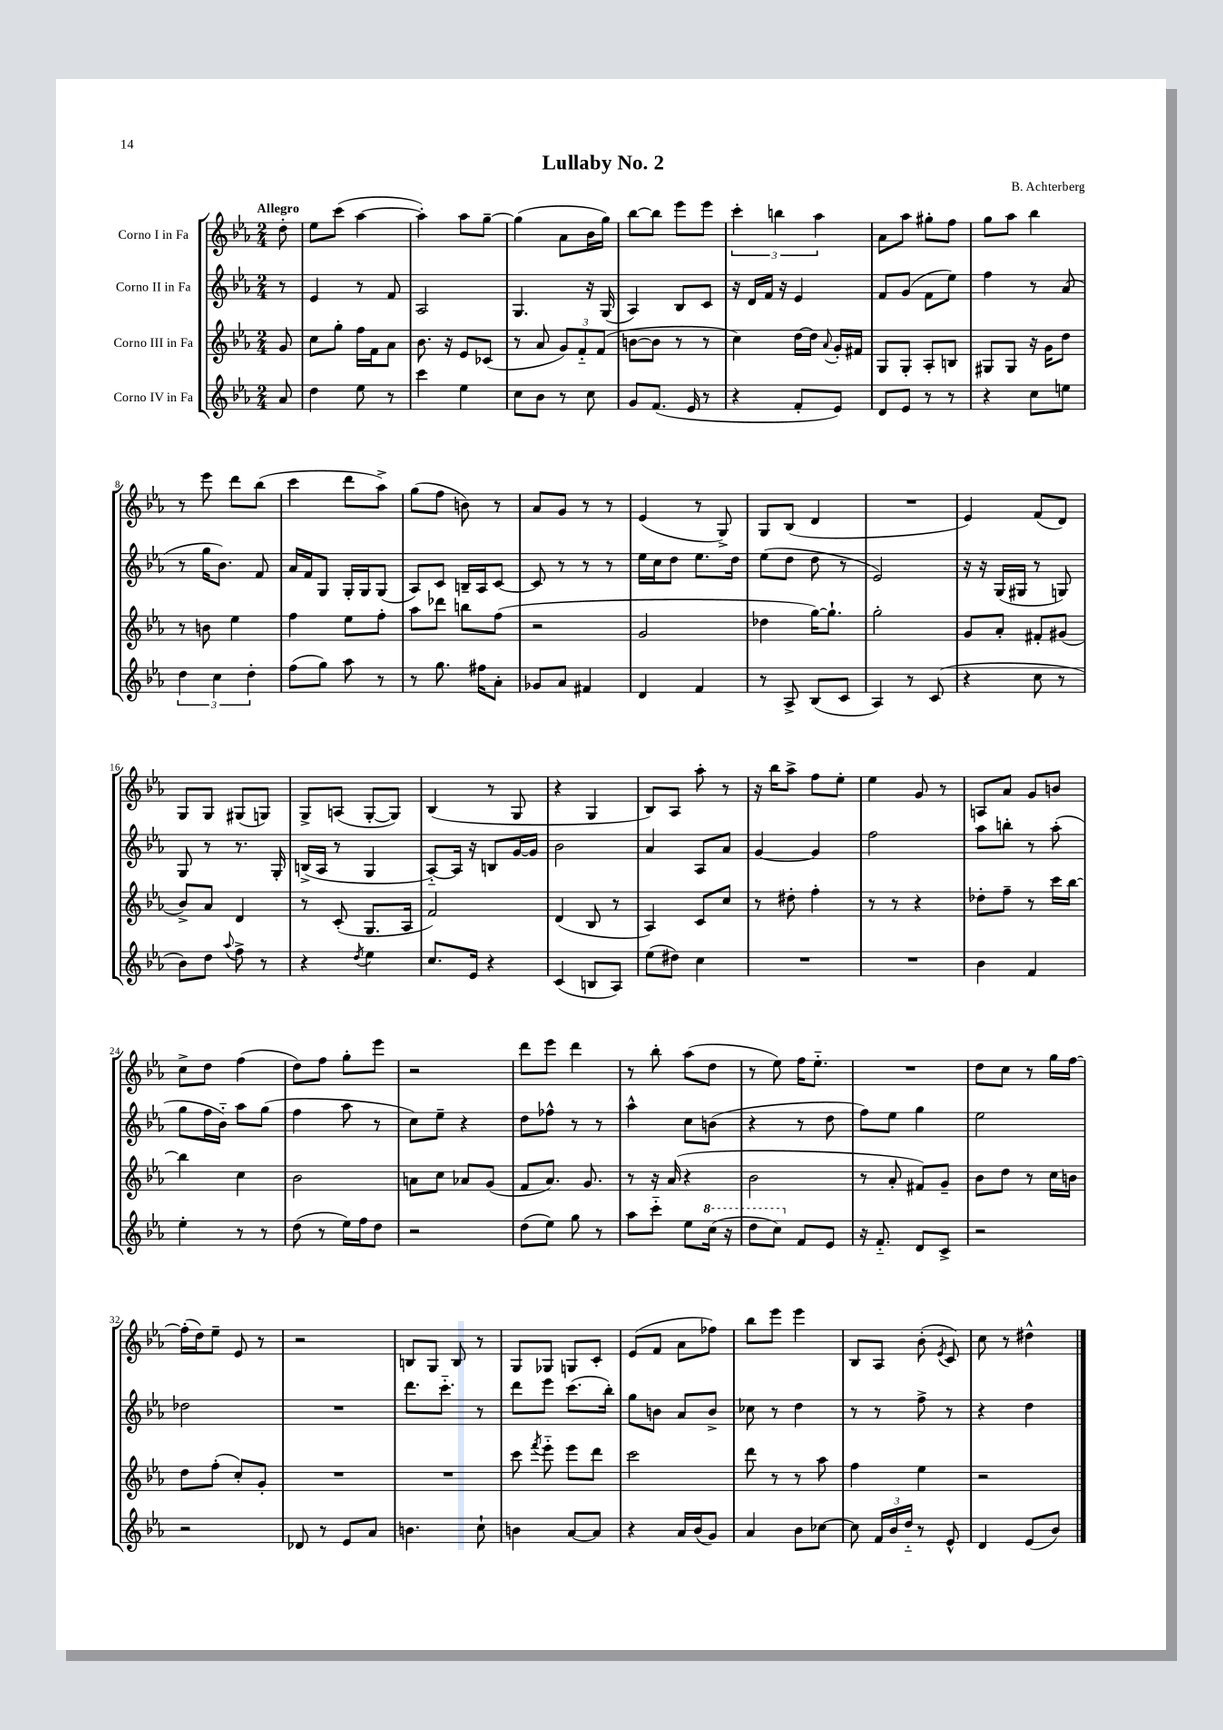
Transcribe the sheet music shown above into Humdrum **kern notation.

**kern	**kern	**kern	**kern
*part4	*part3	*part2	*part1
*staff4	*staff3	*staff2	*staff1
*I"Corno IV in Fa	*I"Corno III in Fa	*I"Corno II in Fa	*I"Corno I in Fa
*clefG2	*clefG2	*clefG2	*clefG2
*k[b-e-a-]	*k[b-e-a-]	*k[b-e-a-]	*k[b-e-a-]
*M2/4	*M2/4	*M2/4	*M2/4
=	=	=	=
!	!	!	!LO:TX:a:B:t=Allegro
8a-/	8g/	8r	8dd'\
=1	=1	=1	=1
4dd\	8cc\L	4e-/	8ee-\L
.	8gg'\J	.	(8ccc\J
8ee-\	16ff\LL	8r	[4aa-\
.	16f\J	.	.
8r	8a-\J	8f/	.
=2	=2	=2	=2
4ccc\	8.b-\	2A-/	4aa-'\])
.	16r	.	.
4ee-\	8e-/L	.	8aa-\L
.	(8c-X/J	.	[8gg~\J
=3	=3	=3	=3
8cc\L	8r	4.G/	(4gg\]
8b-\J	8a-/	.	.
8r	12g/L)	.	8a-\L
.	12f/	.	.
8cc\	.	16r	16b-\L
.	(12f/J	.	.
.	.	(16G/	16gg\JJ)
=4	=4	=4	=4
8g/L	[8bn\L	4A-/)	[8bb-\L
(8.f/J	8b\J]	.	8bb-\J]
.	8r	8B-/L	8eee-\L
16e-/	.	.	.
8r	8r	8c/J	8eee-\J
=5	=5	=5	=5
4r	4cc\)	16r	6ccc'\
.	.	16d/LL	.
.	.	16f/JJ	.
.	.	.	6bbn\
.	.	16r	.
8f'/L	[16dd\LL	4e-/	.
.	16dd\JJ]	.	.
.	.	.	6aa-\
.	8qqa-/	.	.
8e-/J)	16g'/LL	.	.
.	16f#X/JJ	.	.
=6	=6	=6	=6
8d/L	8G/L	8f/L	8a-\L
8e-/J	8G'/J	(8g/J	8aa-\J
8r	8A-'/L	8f\L	8gg#X'\L
8r	8Bn/J	8ee-\J)	8ff\J
=7	=7	=7	=7
4r	8G#X/L	4ff\	8gg\L
.	8G#/J	.	8aa-\J
8cc\L	16r	8r	4bb-\
.	16g\KL	.	.
8een\J	8dd\J	(8a-/	.
!!LO:LB:g=z
=8	=8	=8	=8
6dd\	8r	8r	8r
.	8bn\	16gg\KL	8eee-\
6cc\	.	.	.
.	.	8.b-\J)	.
.	4ee-\	.	8ddd\L
6dd'\	.	.	.
.	.	8f/	(8bb-\J
=9	=9	=9	=9
(8ff\L	4ff\	16a-/LL	4ccc\
.	.	16f/J	.
8gg\J)	.	8G/J	.
8aa-\	8ee-\L	16G'/LL	8ddd\L
.	.	16G/J	.
8r	8ff'\J	(8G/J	8aa-^\J)
=10	=10	=10	=10
8r	8aa-\L	8A-/L)	(8gg\L
8.gg\	8ddd-X\J	8c/J	8ff\J
.	8bbn\L	16Bn~/LL	8bn\)
16ff#X\KL	.	16A-/J	.
8a-'\J	(8ff\J	[8c/J	8r
=11	=11	=11	=11
8g-X/L	2r	8c/]	8a-/L
8a-/J	.	8r	8g/J
4f#X/	.	8r	8r
.	.	8r	8r
=12	=12	=12	=12
4d/	2g/	16ee-\LL	(4e-/
.	.	16cc\J	.
.	.	8dd\J	.
4f/	.	8.ee-\L	8r
.	.	.	8G^/)
.	.	16dd\Jk	.
=13	=13	=13	=13
8r	4dd-X\	(8ee-\L	8G/L
8A-^/	.	8dd\J	(8B-/J
(8B-/L	[16gg\KL)	8dd\	4d/
.	8.gg`\J]	.	.
8c/J	.	8r	.
=14	=14	=14	=14
4A-/)	2gg'\	2e-/)	2r
8r	.	.	.
(8c/	.	.	.
=15	=15	=15	=15
4r	8g/L	16r	4e-/)
.	.	16r	.
.	8a-'/J	(16G/LL	.
.	.	16G#X/JJ	.
8cc\	8f#X'/L	8r	(8f/L
8r	(8g#X/J	8Gn/)	8d/J)
!!LO:LB:g=z
=16	=16	=16	=16
8b-\L)	8b-^/L)	8G/	8G/L
8dd\J	8a-/J	8r	8G/J
8qqaa-/	.	.	.
8ff^\	4d/	8.r	(8G#X/L
8r	.	.	8Gn/J)
.	.	16G'/	.
=17	=17	=17	=17
4r	8r	(16Bn^/LL	8G^/L
.	.	16A-/JJ	.
.	(8c'/	8r	(8An/J
8qdd/	.	.	.
4ee-\	8.G/L	4G/	[8G'/L
.	.	.	8G/J])
.	16A-/Jk	.	.
=18	=18	=18	=18
8.cc/L	2f/)	[8A-/L)	(4B-/
.	.	16A-/Jk]	.
16e-/Jk	.	16r	.
4r	.	8Bn/L	8r
.	.	[16g/L	8G/
.	.	16g/JJ]	.
=19	=19	=19	=19
(4c/	(4d/	2b-\	4r
8Bn/L	8B-/	.	4G/
8A-/J)	8r	.	.
=20	=20	=20	=20
(8ee-\L	4A-/)	4a-/	8B-/L)
8dd#X\J)	.	.	8A-/J
4cc\	8c/L	8A-/L	8aa-'\
.	8cc/J	8a-/J	8r
=21	=21	=21	=21
2r	8r	[4g/	16r
.	.	.	16bb-\KL
.	8dd#X'\	.	8aa-^\J
.	4ff'\	4g/]	8ff\L
.	.	.	8ee-'\J
=22	=22	=22	=22
2r	8r	2ff\	4ee-\
.	8r	.	.
.	4r	.	8g/
.	.	.	8r
=23	=23	=23	=23
4b-\	8dd-X'\L	8aa-\L	8An/L
.	8ff~\J	8bbn'\J	8a-/J
4f/	8r	8r	8g/L
.	16ccc\LL	(8aa-'\	8bn/J
.	[16bb-\JJ	.	.
!!LO:LB:g=z
=24	=24	=24	=24
4ee-'\	4bb-\]	8gg\L	8cc^\L
.	.	16ff\L	8dd\J
.	.	16b-\JJ)	.
8r	4cc\	8aa-\L	(4ff\
8r	.	(8gg\J	.
=25	=25	=25	=25
(8dd\	2b-\	4ff\	8dd\L)
8r	.	.	8ff\J
16ee-\LL)	.	8aa-\	8gg'\L
16ff\J	.	.	.
8dd\J	.	8r	8eee-\J
=26	=26	=26	=26
2r	8an\L	8cc\L)	2r
.	8cc\J	8ee-~\J	.
.	8a-X/L	4r	.
.	(8g/J	.	.
=27	=27	=27	=27
(8dd\L	8f/L	8dd\L	8ddd\L
8ee-\J)	8.a-/J)	8ff-X^^\J	8eee-\J
8gg\	.	8r	4ddd\
.	8.g/	.	.
8r	.	8r	.
=28	=28	=28	=28
8aa-\L	8r	4aa-^^\	8r
8ccc\J	16r	.	8bb-'\
.	(16a-/	.	.
8ee-\L	4r	8cc\L	(8aa-\L
*8va	*	*	*
(16ccc\Jk	.	(8bn\J	8dd\J
16r	.	.	.
=29	=29	=29	=29
8ddd\L	2b-\	4r	8r
8ccc\J)	.	.	8ee-\)
*X8va	*	*	*
8f/L	.	8r	16ff\KL
.	.	.	8.ee-\J
8e-/J	.	8dd\	.
=30	=30	=30	=30
16r	8r	8ff\L)	2r
8.f/	.	.	.
.	8a-'/	8ee-\J	.
8d/L	8f#X/L)	4gg\	.
8c^/J	8g~/J	.	.
=31	=31	=31	=31
2r	8b-\L	2ee-\	8dd\L
.	8dd\J	.	8cc\J
.	8r	.	8r
.	16cc\LL	.	16gg\LL
.	16bn\JJ	.	[16ff\JJ
!!LO:LB:g=z
=32	=32	=32	=32
2r	8dd\L	2dd-X\	(16ff'\LL]
.	.	.	16dd\J)
.	(8ff'\J	.	8ee-~\J
.	8cc'/L)	.	8e-/
.	8g'/J	.	8r
=33	=33	=33	=33
8d-X/	2r	2r	2r
8r	.	.	.
8e-/L	.	.	.
8a-/J	.	.	.
=34	=34	=34	=34
4.bn\	2r	8.ddd\L	8Bn/L
.	.	.	8G/J
.	.	8.ccc\J	.
.	.	.	8B/
8cc`\	.	8r	8r
=35	=35	=35	=35
4bn\	8ccc\	8ddd\L	8G/L
.	8qfff/	.	.
.	8eee-\	8eee-\J	8G-X/J
[8a-/L	8eee-\L	(8.ccc\L	8Gn/L
8a-/J]	8ddd\J	.	8c'/J
.	.	16bb-'\Jk)	.
=36	=36	=36	=36
4r	2ccc\	8gg\L	(8e-/L
.	.	8bn\J	8f/J
16a-/LL	.	8a-/L	8a-\L
(16b-/J	.	.	.
8g/J)	.	8b^/J	8ff-X\J)
=37	=37	=37	=37
4a-/	8ddd\	8cc-X\	8bb-\L
.	8r	8r	8eee-\J
8b-\L	8r	4dd\	4eee-\
[8cc-X\J	8aa-\	.	.
=38	=38	=38	=38
8cc-\]	4ff\	8r	8B-/L
24f/LL	.	8r	8A-/J
24b-/	.	.	.
24dd/JJ	.	.	.
8r	4ee-\	8ff^\	(8b-'\
.	.	.	8qe-/
8e-^^/	.	8r	8c/)
=39	=39	=39	=39
4d/	2r	4r	8cc\
.	.	.	8r
(8e-/L	.	4dd\	4dd#X^^\
8b-/J)	.	.	.
==	==	==	==
*-	*-	*-	*-
